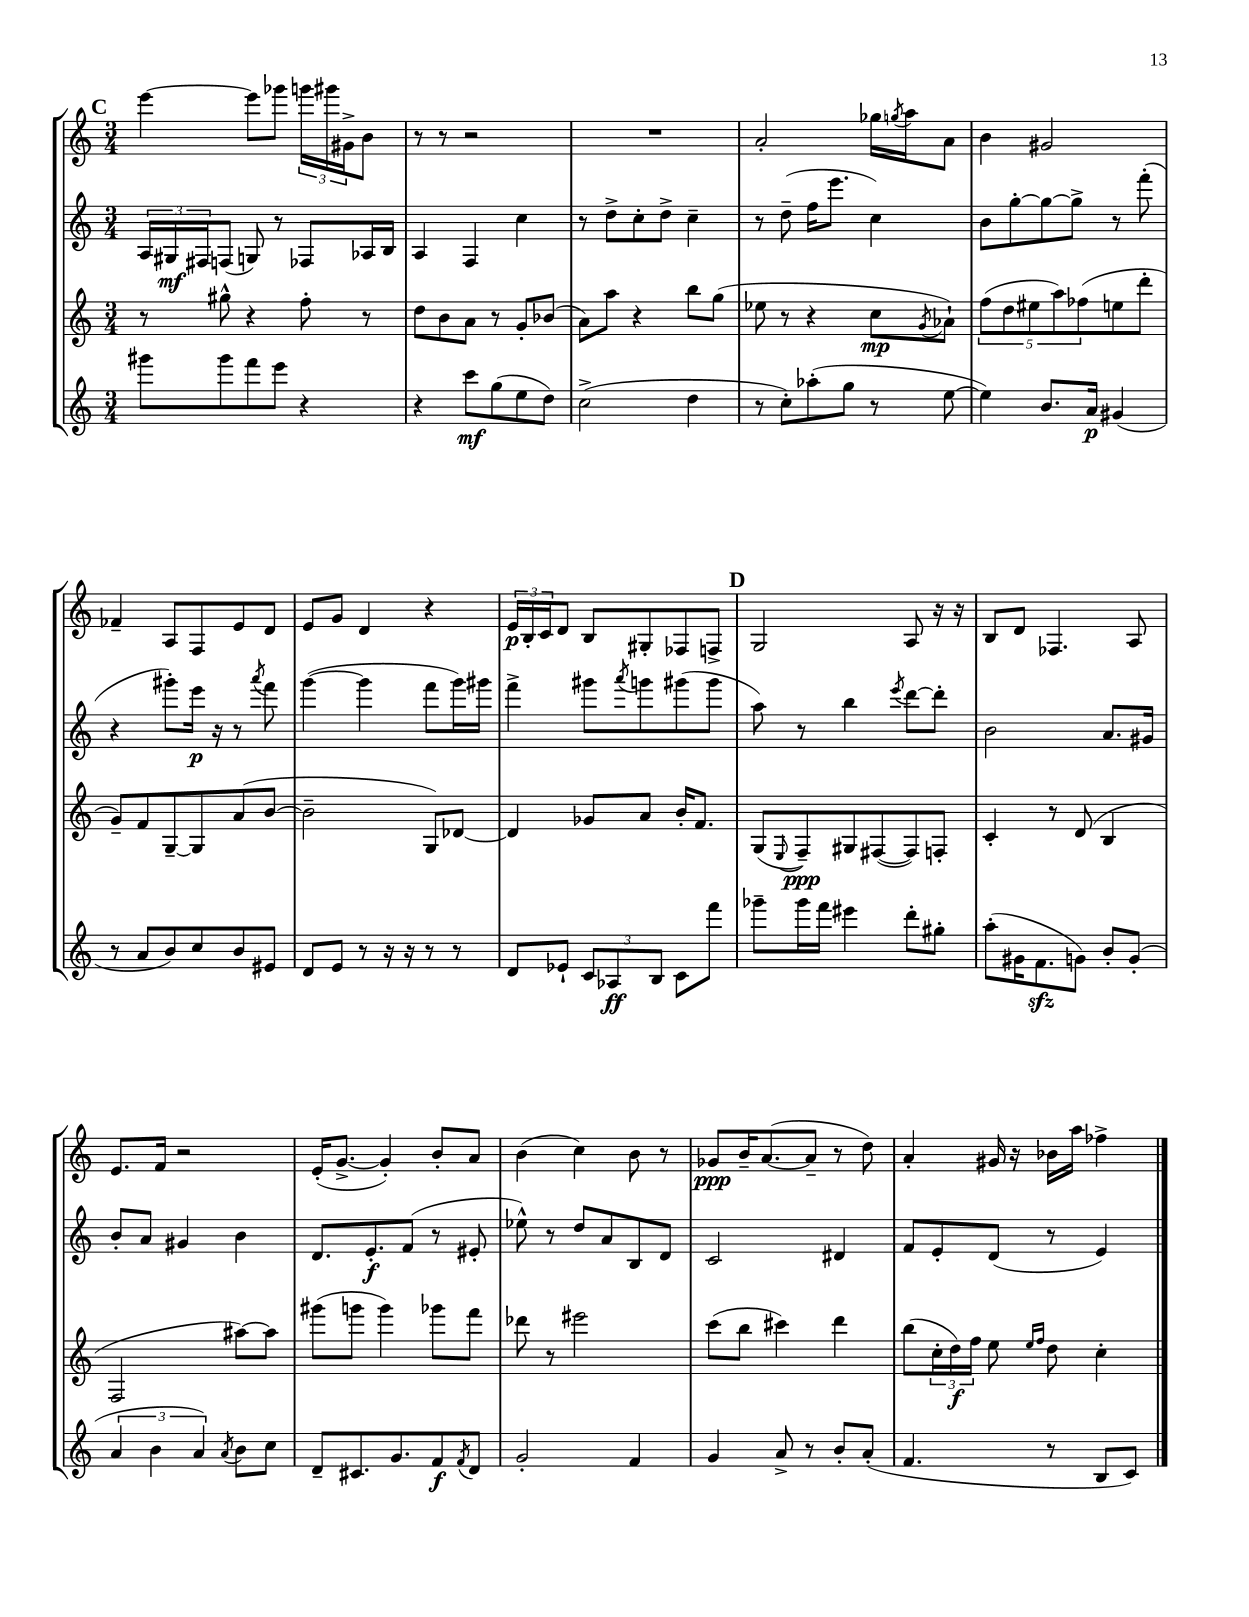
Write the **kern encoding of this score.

**kern	**kern	**kern	**kern
*staff4	*staff3	*staff2	*staff1
*clefG2	*clefG2	*clefG2	*clefG2
*k[]	*k[]	*k[]	*k[]
*M3/4	*M3/4	*M3/4	*M3/4
8ggg#	8r	24A	[4eee
.	.	24G#	.
.	.	24F#	.
8ggg#	8gg#^^	(8F	.
8fff	4r	8G)	8eee]
8eee	.	8r	8ggg-
4r	8ff'	8F-	24ggg
.	.	.	24ggg#
.	.	.	24g#^
.	8r	16A-	8b
.	.	16B	.
=	=	=	=
4r	8dd	4A	8r
.	8b	.	8r
8ccc	8a	4F	2r
(8gg	8r	.	.
8ee	8g'	4cc	.
8dd)	(8b-	.	.
=	=	=	=
(2cc^	8a)	8r	2.r
.	8aa	8dd^	.
.	4r	8cc'	.
.	.	8dd^	.
4dd	8bb	4cc~	.
.	(8gg	.	.
=	=	=	=
8r	8ee-	8r	2a'
8cc')	8r	(8dd~	.
(8aa-'	4r	16ff	.
.	.	8.eee	.
8gg	.	.	.
8r	8cc	4cc)	16gg-
.	.	.	8qgg
.	.	.	16aa
.	8qg	.	.
[8ee	8a-`)	.	8a
=	=	=	=
4ee])	(10ff	8b	4b
.	10dd	.	.
.	.	[8gg'	.
.	10ee#	.	.
8.b	.	8gg_	2g#
.	10aa)	.	.
.	.	8gg^]	.
.	(10ff-	.	.
16a	.	.	.
(4g#	8ee	8r	.
.	8ddd'	(8fff'	.
=	=	=	=
8r	8g~)	4r	4f-~
8a	8f	.	.
8b)	[8G~	8ggg#')	8A
8cc	8G]	16eee	8F
.	.	16r	.
8b	(8a	8r	8e
.	.	8qaaa	.
8e#	[8b	8fff	8d
=	=	=	=
8d	2b~]	([4ggg	8e
8e	.	.	8g
8r	.	4ggg]	4d
16r	.	.	.
16r	.	.	.
8r	8G)	8fff	4r
8r	[8d-	16ggg)	.
.	.	16ggg#	.
=	=	=	=
8d	4d-]	4fff^	24e
.	.	.	24B'
.	.	.	24c
8e-`	.	.	8d
12c	8g-	8ggg#	8B
12A-	.	.	.
.	.	8qaaa	.
.	8a	8ggg	8G#'
12B	.	.	.
8c	16b'	(8ggg#	8F-
.	8.f	.	.
8fff	.	8ggg#	8F^
=	=	=	=
8ggg-~	(8G	8aa)	2G
.	8qqE	.	.
16ggg-	8F~)	8r	.
16fff	.	.	.
4eee#	8G#	4bb	.
.	([8F#	.	.
.	.	8qeee	.
8ddd'	8F#])	[8ddd	8A
8gg#'	8F'	8ddd']	16r
.	.	.	16r
=	=	=	=
(8aa'	4c'	2b	8B
16g#	.	.	8d
8.f	.	.	.
.	8r	.	4.F-
8g)	(8d	.	.
8b'	4B	8.a	.
(8g'	.	.	8A
.	.	16g#	.
=	=	=	=
6a	2F	8b'	8.e
.	.	8a	.
6b	.	.	.
.	.	.	16f
.	.	4g#	2r
6a)	.	.	.
8qa	.	.	.
8b	[8aa#)	4b	.
8cc	8aa#]	.	.
=	=	=	=
8d~	(8ggg#	8.d	(16e'
.	.	.	[8.g^
8.c#	8ggg	.	.
.	.	8.e'	.
.	4ggg)	.	4g'])
8.g	.	.	.
.	.	(8f	.
8f	8ggg-	8r	8b'
8qf	.	.	.
8d	8fff	8e#'	8a
=	=	=	=
2g'	8ddd-	8ee-^^)	(4b
.	8r	8r	.
.	2eee#	8dd	4cc)
.	.	8a	.
4f	.	8B	8b
.	.	8d	8r
=	=	=	=
4g	(8ccc	2c	8g-
.	8bb	.	16b~
.	.	.	([8.a
8a^	4ccc#)	.	.
8r	.	.	8a~]
8b'	4ddd	4d#	8r
(8a'	.	.	8dd)
=	=	=	=
4.f	(8bb	8f	4a'
.	24cc'	8e'	.
.	24dd)	.	.
.	24ff	.	.
.	8ee	(8d	16g#
.	.	.	16r
.	16qqee	.	.
.	16qqff	.	.
8r	8dd	8r	16b-
.	.	.	16aa
8B	4cc'	4e)	4ff-^
8c)	.	.	.
==	==	==	==
*-	*-	*-	*-
